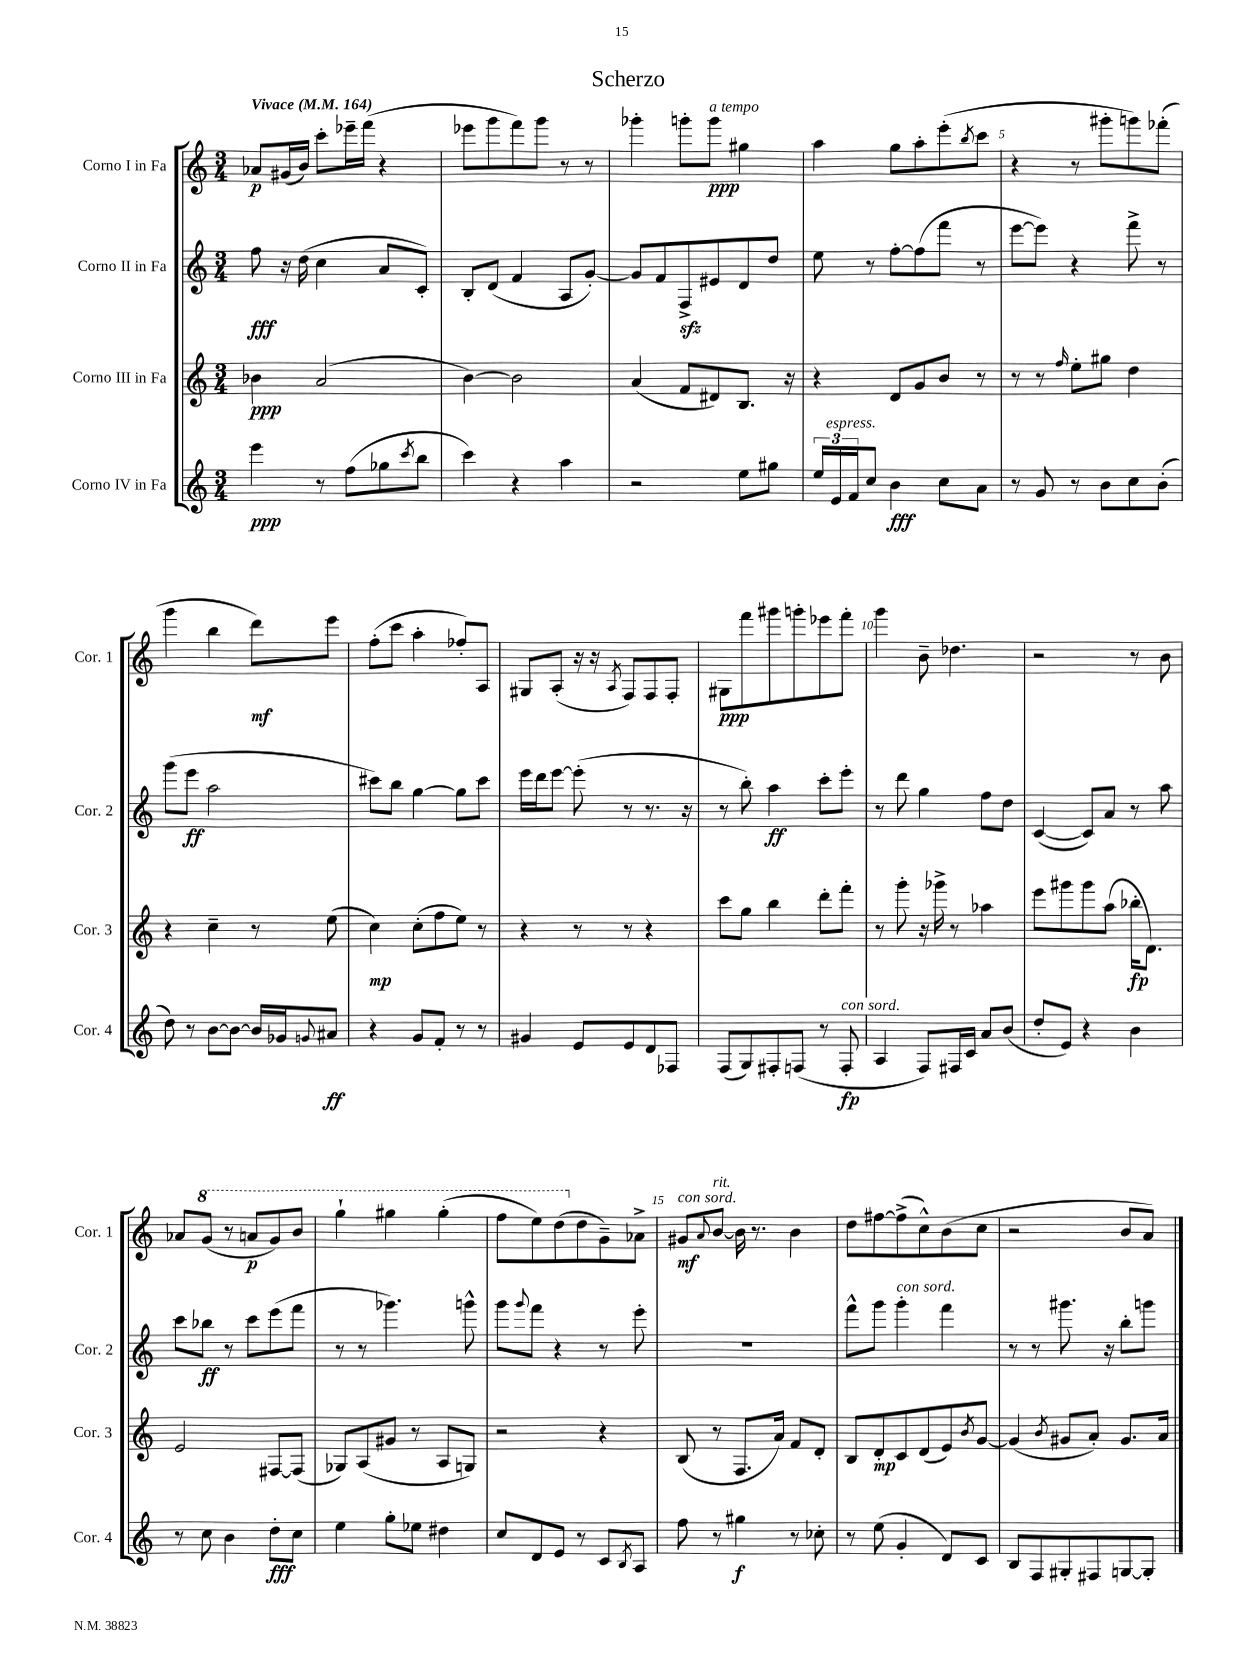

**kern	**dynam	**kern	**dynam	**kern	**dynam	**kern	**dynam
*part4	*part4	*part3	*part3	*part2	*part2	*part1	*part1
*staff4	*staff4	*staff3	*staff3	*staff2	*staff2	*staff1	*staff1
*I"Corno IV in Fa	*	*I"Corno III in Fa	*	*I"Corno II in Fa	*	*I"Corno I in Fa	*
*I'Cor. 4	*	*I'Cor. 3	*	*I'Cor. 2	*	*I'Cor. 1	*
*clefG2	*	*clefG2	*	*clefG2	*	*clefG2	*
*k[]	*	*k[]	*	*k[]	*	*k[]	*
*M3/4	*	*M3/4	*	*M3/4	*	*M3/4	*
*MM164	*	*MM164	*	*MM164	*	*MM164	*
=1	=1	=1	=1	=1	=1	=1	=1
!	!	!	!	!	!	!LO:TX:a:B:t=Vivace	!
4eee\	ppp	4b-X\	ppp	8ff\	fff	8a-X/L	p
.	.	.	.	16r	.	(16g#X/L	.
.	.	.	.	(16dd\	.	16b/JJ)	.
8r	.	(2a/	.	4cc\	.	8ccc'\L	.
(8ff\L	.	.	.	.	.	16eee-X~\L	.
.	.	.	.	.	.	(16fff\JJ	.
8gg-X\	.	.	.	8a/L	.	4r	.
8qccc/	.	.	.	.	.	.	.
8bb\J	.	.	.	8c'/J)	.	.	.
=2	=2	=2	=2	=2	=2	=2	=2
4ccc\)	.	[4b\)	.	8B'/L	.	8eee-X\L	.
.	.	.	.	(8d/J	.	8ggg\	.
4r	.	2b\]	.	4f/	.	8fff\)	.
.	.	.	.	.	.	8ggg\J	.
4aa\	.	.	.	8A/L	.	8r	.
.	.	.	.	[8g'/J)	.	8r	.
=3	=3	=3	=3	=3	=3	=3	=3
2r	.	(4a/	.	8g/L]	.	4ggg-X'\	.
.	.	.	.	8f/	.	.	.
.	.	8f/L	.	8Fzz^/	.	8gggn'\L	.
!	!	!	!	!	!	!LO:TX:a:i:t=a tempo	!
.	.	8d#X/)	.	8e#X/	.	8ggg\J	ppp
8ee\L	.	8.B/J	.	8d/	.	4gg#X\	.
8gg#X\J	.	.	.	8dd/J	.	.	.
.	.	16r	.	.	.	.	.
=4	=4	=4	=4	=4	=4	=4	=4
24ee/LL	.	4r	.	8ee\	.	4aa\	.
!LO:TX:a:i:t=espress.	!	!	!	!	!	!	!
24e/	.	.	.	.	.	.	.
24f/J	.	.	.	.	.	.	.
8cc/J	.	.	.	8r	.	.	.
4b\	fff	8d/L	.	[8ff'\L	.	8gg\L	.
.	.	8g/	.	(8ff\]	.	8aa'\	.
8cc\L	.	8b/J	.	8fff\J	.	(8eee'\	.
.	.	.	.	.	.	8qbb/	.
8a\J	.	8r	.	8r	.	8ccc\J	.
=5	=5	=5	=5	=5	=5	=5	=5
8r	.	8r	.	[8eee\L	.	4r	.
8g/	.	8r	.	8eee\J])	.	.	.
.	.	16qqff/	.	.	.	.	.
8r	.	8ee'\L	.	4r	.	8r	.
8b\L	.	8gg#X\J	.	.	.	8ggg#X'\L	.
8cc\	.	4dd\	.	8fff^\	.	8gggn\)	.
(8b'\J	.	.	.	8r	.	(8fff-X'\J	.
!!LO:LB:g=z
=6	=6	=6	=6	=6	=6	=6	=6
8dd\)	.	4r	.	(8ggg\L	.	4ggg\	.
8r	.	.	.	8eee\J	ff	.	.
[8b\L	.	4cc~\	.	2aa\	.	4bb\	.
8b\J_	.	.	.	.	.	.	.
16b/LL]	.	8r	.	.	.	8ddd\L)	mf
16g-X/J	.	.	.	.	.	.	.
8qqgn/	.	.	.	.	.	.	.
8a#X/J	ff	(8ee\	.	.	.	8eee\J	.
=7	=7	=7	=7	=7	=7	=7	=7
4r	.	4cc\)	mp	8ccc#X\L)	.	(8ff'\L	.
.	.	.	.	8bb\J	.	8ccc\J	.
8g/L	.	(8cc'\L	.	[4gg\	.	4aa'\	.
8f'/J	.	8ff\	.	.	.	.	.
8r	.	8ee\J)	.	8gg\L]	.	8ff-X'/L)	.
8r	.	8r	.	8ccc#\J	.	8A/J	.
=8	=8	=8	=8	=8	=8	=8	=8
4g#X/	.	4r	.	16eee\LL	.	8G#X/L	.
.	.	.	.	16ddd\J	.	.	.
.	.	.	.	[8eee\J	.	(8A'/J	.
8e/L	.	8r	.	(8eee'\]	.	16r	.
.	.	.	.	.	.	16r	.
.	.	.	.	.	.	8qA/	.
8e/	.	8r	.	8r	.	8F/L)	.
8d/	.	4r	.	8.r	.	8F/	.
8F-X/J	.	.	.	.	.	8F'/J	.
.	.	.	.	16r	.	.	.
=9	=9	=9	=9	=9	=9	=9	=9
(8F/L	.	8ccc\L	.	8r	.	8G#X\L	ppp
8G/)	.	8gg\J	.	8bb'\)	.	8fff\	.
8F#X'/	.	4bb\	.	4aa\	ff	8ggg#X\	.
(8Fn/J	.	.	.	.	.	8gggn'\	.
8r	.	8ddd'\L	.	8ccc'\L	.	8eee-X\	.
!LO:TX:a:i:t=con sord.	!	!	!	!	!	!	!
8F'/	fp	8fff'\J	.	8eee'\J	.	8fff'\J	.
=10	=10	=10	=10	=10	=10	=10	=10
4A/	.	8r	.	8r	.	4ggg\	.
.	.	8ggg'\	.	8ddd\	.	.	.
8F/L)	.	16r	.	4gg\	.	8b~\	.
.	.	16ggg-X^\	.	.	.	.	.
16F#X/L	.	8r	.	.	.	4.dd-X\	.
16c/JJ	.	.	.	.	.	.	.
8a/L	.	4aa-X\	.	8ff\L	.	.	.
(8b/J	.	.	.	8dd\J	.	.	.
=11	=11	=11	=11	=11	=11	=11	=11
8dd'/L	.	8eee\L	.	([4c/	.	2r	.
8e/J)	.	8ggg#X\	.	.	.	.	.
4r	.	8ggg#\	.	8c/L])	.	.	.
.	.	(8aa\J	.	8a/J	.	.	.
4b\	.	16bb-X'\KL	fp	8r	.	8r	.
.	.	8.d\J)	.	.	.	.	.
.	.	.	.	8aa\	.	8b\	.
!!LO:LB:g=z
=12	=12	=12	=12	=12	=12	=12	=12
8r	.	2e/	.	8ccc\L	.	8a-X/L	.
*	*	*	*	*	*	*8va	*
8cc\	.	.	.	8bb-X\J	ff	(8gg/J	.
4b\	.	.	.	8r	.	8r	.
.	.	.	.	8ccc\L	.	8aan/L	p
8dd'\L	fff	[8F#X/L	.	(8eee\	.	8gg/)	.
8cc\J	.	(8F#/J]	.	8fff\J	.	8bb/J	.
=13	=13	=13	=13	=13	=13	=13	=13
4ee\	.	8G-X/L)	.	8r	.	4ggg`\	.
.	.	(8A/	.	8r	.	.	.
8gg'\L	.	8g#X/J	.	4.ggg-X\)	.	4ggg#X\	.
8ee-X\J	.	8r	.	.	.	.	.
4dd#X\	.	8A/L	.	.	.	(4ggg#'\	.
.	.	8Gn/J)	.	8gggn^^\	.	.	.
=14	=14	=14	=14	=14	=14	=14	=14
8cc/L	.	2r	.	8ggg\L	.	8fff\L	.
.	.	.	.	8qqggg/	.	.	.
8d/	.	.	.	8fff\J	.	8eee\)	.
8e/J	.	.	.	4r	.	(8ddd\	.
*	*	*	*	*	*	*X8va	*
8r	.	.	.	.	.	8dd\	.
8c/L	.	4r	.	8r	.	8g~\)	.
8qB/	.	.	.	.	.	.	.
8A/J	.	.	.	8eee'\	.	8a-X^\J	.
=15	=15	=15	=15	=15	=15	=15	=15
!	!	!	!	!	!	!LO:TX:a:i:t=con sord.	!
8ff\	.	(8B/	.	2.r	.	8g#X/L	mf
.	.	.	.	.	.	8qqa/	.
!	!	!	!	!	!	!LO:TX:a:i:t=rit.	!
8r	.	8r	.	.	.	[8b/J	.
4gg#X\	f	8.F/L	.	.	.	16b\]	.
.	.	.	.	.	.	8.r	.
.	.	16a/Jk)	.	.	.	.	.
8r	.	8f/L	.	.	.	4b\	.
8cc-X'\	.	8d'/J	.	.	.	.	.
=16	=16	=16	=16	=16	=16	=16	=16
8r	.	8B/L	.	8fff^^\L	.	8dd\L	.
(8ee\	.	8d'/	mp	8ggg\J	.	[8ff#X\	.
!	!	!	!	!LO:TX:a:i:t=con sord.	!	!	!
4g'/	.	8c/	.	4ggg'\	.	(8ff#^\]	.
.	.	(8d/	.	.	.	8cc^^\)	.
8d/L)	.	8e/)	.	4fff\	.	(8b\	.
.	.	8qb/	.	.	.	.	.
8c/J	.	[8g/J	.	.	.	8cc\J	.
=17	=17	=17	=17	=17	=17	=17	=17
8B/L	.	(4g/]	.	8r	.	2r	.
8F/	.	.	.	8r	.	.	.
.	.	8qb/	.	.	.	.	.
8G#X'/	.	8g#X/L	.	8.ggg#X\	.	.	.
8F#X/	.	8a'/J)	.	.	.	.	.
.	.	.	.	16r	.	.	.
[8Gn/	.	8.g#/L	.	8bb'\L	.	8b/L	.
8G'/J]	.	.	.	8gggn\J	.	8a/J)	.
.	.	16a/Jk	.	.	.	.	.
==	==	==	==	==	==	==	==
*-	*-	*-	*-	*-	*-	*-	*-
